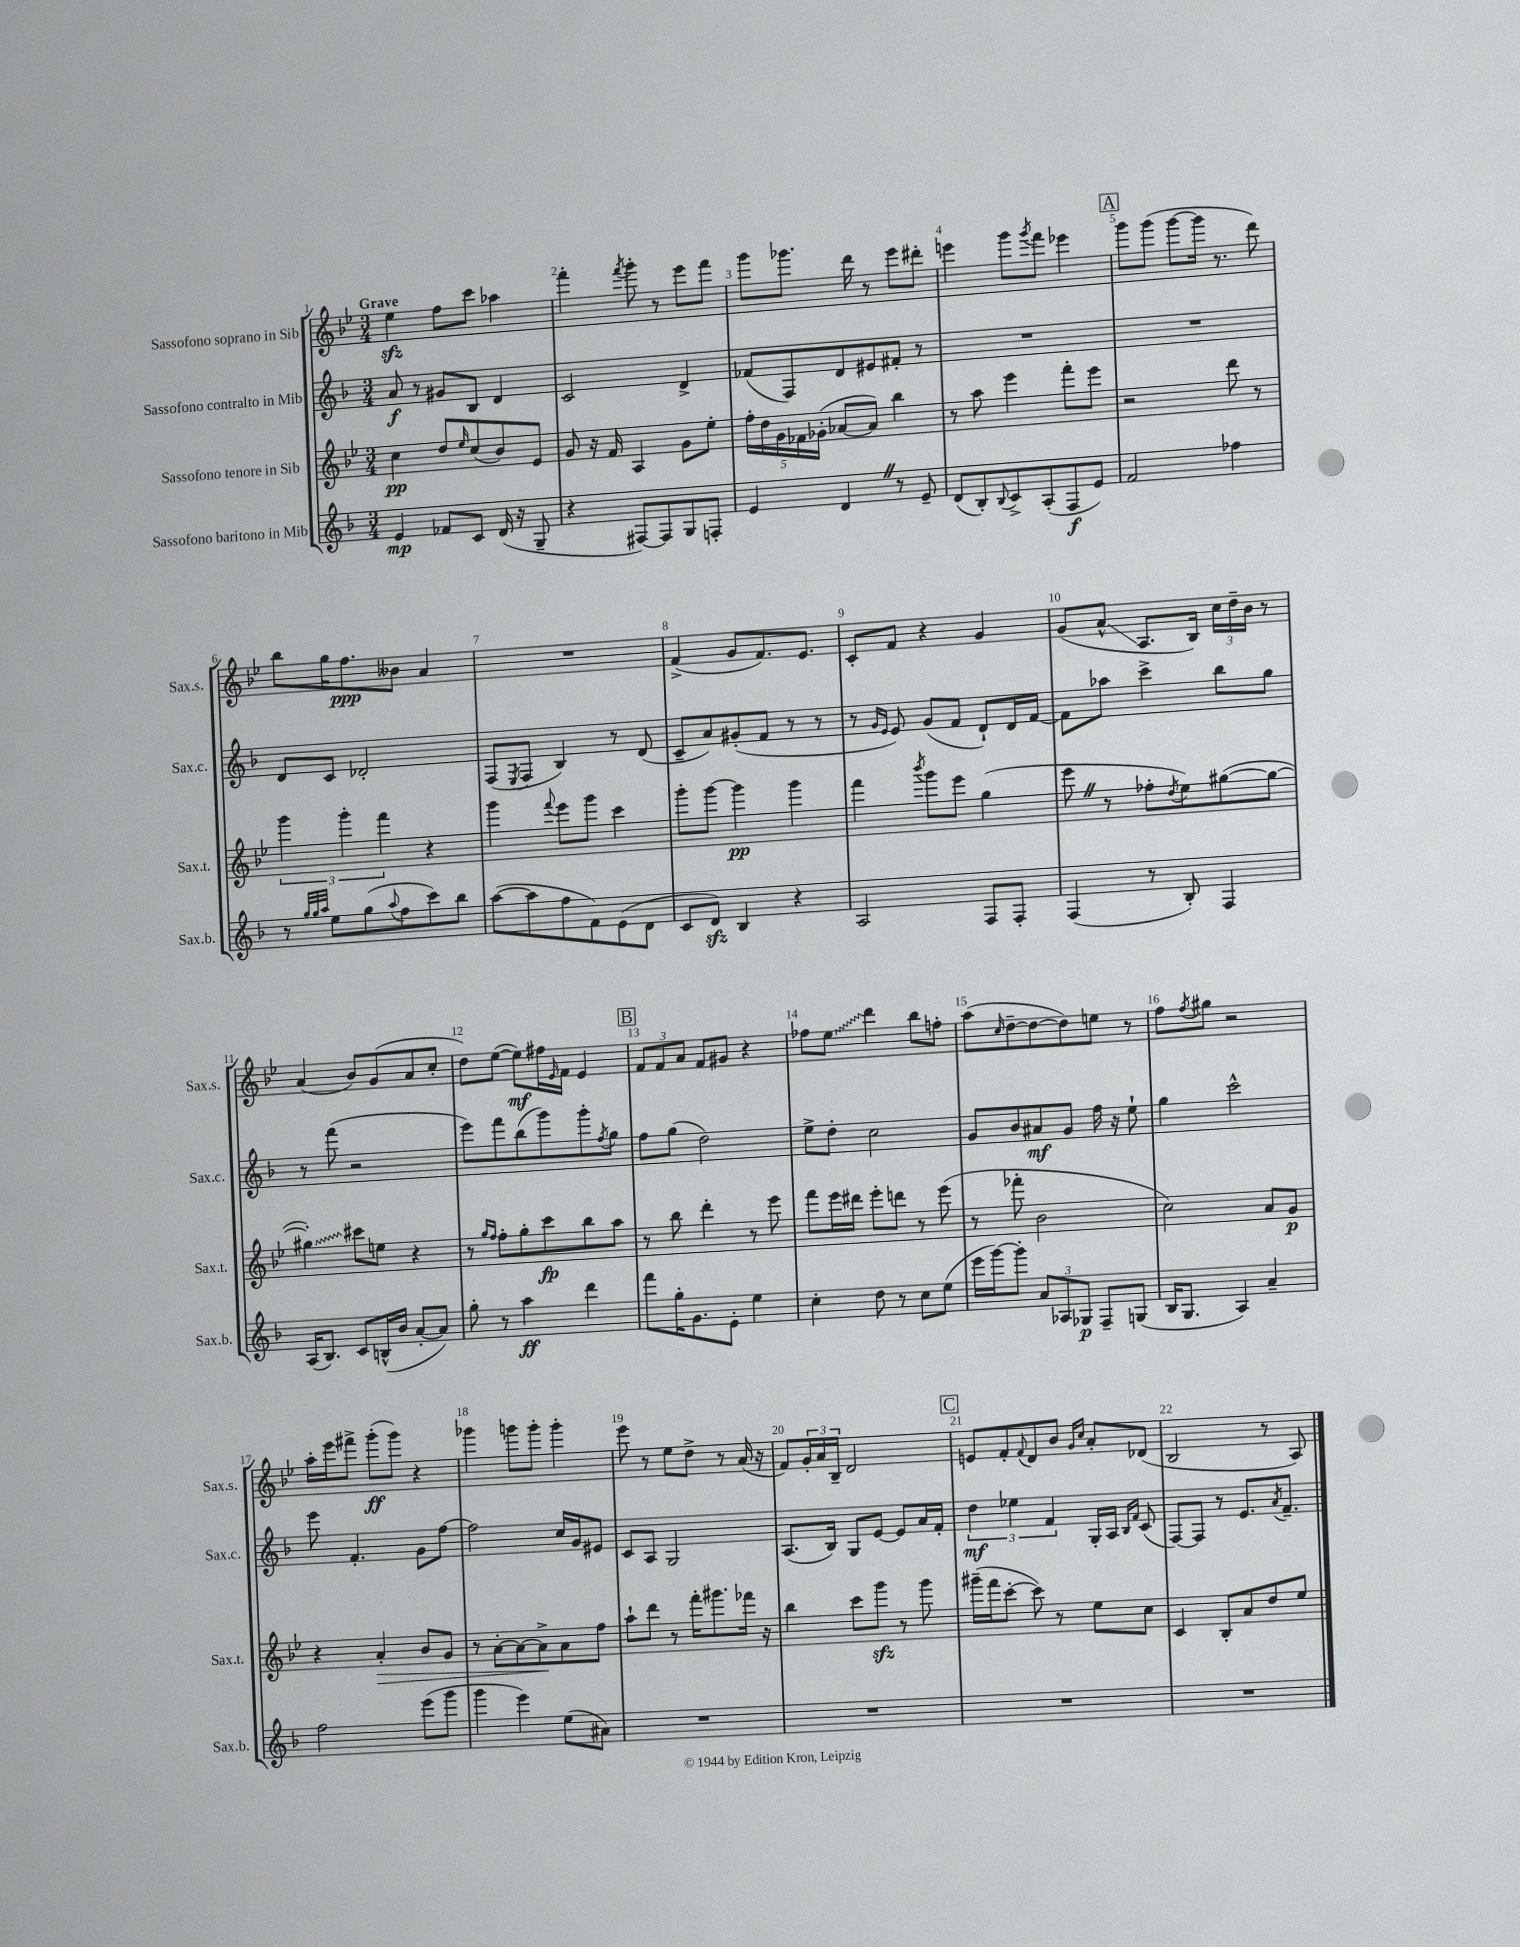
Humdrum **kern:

**kern	**kern	**kern	**kern
*staff4	*staff3	*staff2	*staff1
*clefG2	*clefG2	*clefG2	*clefG2
*k[b-]	*k[b-e-]	*k[b-]	*k[b-e-]
*M3/4	*M3/4	*M3/4	*M3/4
4e/	4cc\	8a/	4ee-\
.	.	8r	.
8f-/L	8dd/L	8g#/L	8ff\L
.	16qqee-/	.	.
8c/J	(8cc/	8B-/J	8ccc\J
(16d/	8b-/)	4d/	4aa-\
16r	.	.	.
8G~/	8e-/J	.	.
=	=	=	=
4r	8g/	2c/	4fff'\
.	16r	.	.
.	16f/	.	.
.	.	.	8qfff/
[8F#/L)	4A/	.	8ggg'\
8F#/]	.	.	8r
8G/	8g\L	4d^/	8eee-\L
8F'/J	8ee-'\J	.	8fff\J
=	=	=	=
4e/	20ff'\LL	(8f-/L	8ggg\L
.	20dd\	.	.
.	20g\	.	.
.	.	8F/)	8.ggg-\J
.	20f-\	.	.
.	(20g-'\JJ	.	.
4d/	[8a-/L	8d/	.
.	.	.	16ddd\
.	8a-/]J)	8e#/	8r
8r	4bb-\	8f#'/J	8eee-\L
8e~/	.	8r	8ddd#'\J
=	=	=	=
(8d/L	8r	2.r	4eee\
8B-'/)	8aa\	.	.
8qqB-/	.	.	.
8c^/	4eee-\	.	8ggg\L
.	.	.	8qggg/
(8A'/	.	.	8fff\J
8F/	8fff'\L	.	4eee-\
8e/J)	8eee-\J	.	.
=	=	=	=
2f/	2r	2.r	8ggg\L
.	.	.	(8ggg\J
.	.	.	[8ggg\L
.	.	.	16ggg\]Jk
.	.	.	8.r
4ff-\	8ddd\	.	.
.	8r	.	8ddd\)
=	=	=	=
8r	6ggg\	8d/L	8bb-\L
32qqgg/LLL	.	.	.
32qqgg/	.	.	.
32qqaa/JJJ	.	.	.
8ee\L	.	8c/J	16gg\K
.	6ggg'\	.	.
.	.	.	8.ff\
(8gg\	.	2d-'/	.
.	6fff\	.	.
8qqaa/	.	.	.
8ff\	.	.	8b--\J
8ccc\)	4r	.	4a/
8bb-\J	.	.	.
=	=	=	=
([8aa\L	4ggg\	(8F/L	2.r
.	.	8qE/	.
8aa\]	.	8F/J	.
.	8qqfff/	.	.
8ff\	8eee-\L	4B-/)	.
8f\)	8ggg\J	.	.
(8e\	4ccc\	8r	.
8d\J	.	(8d/	.
=	=	=	=
8c/L	8ggg'\L	8c~/L	(4f^/
8d/J)	[8ggg\J	8a/)	.
4B-/	4ggg\]	(8g#'/	8g/L
.	.	8f/J	8.f/)
4r	4ggg\	8r	.
.	.	.	8.e-/J
.	.	8r	.
=	=	=	=
2A/	4fff\	8r	8c'/L
.	.	16qqg/LL	.
.	.	16qqe/JJ	.
.	.	8e/)	8f/J
.	8qbbb-/	.	.
.	8ggg\L	(8g/L	4r
.	8eee-\J	8f/J	.
8F/L	(4gg\	8d`/L)	4g/
8F'/J	.	16d/L	.
.	.	[16f/JJ	.
=	=	=	=
(4F/	8eee-\	8f\]L	(8g/L
.	8r	8aa-\J	8a^^/J
8r	8ff-'\L	4ccc^\	8.A/L
.	8qdd/	.	.
8B-'/)	8ee-\)	.	.
.	.	.	16B-/Jk)
4F/	([8gg#\	8bb-\L	24cc\LL
.	.	.	24dd~\
.	.	.	24b-\JJ
.	8gg#\_J	8gg\J	8r
=	=	=	=
(16A/LK	4gg#'\])	8r	(4a/
8.B-/J)	.	.	.
.	.	(8fff\	.
8c/L	8ccc#\L	2r	8b-/L)
(16B^^/L	8ee\J	.	(8g/
16b-/JJ	.	.	.
[8a'/L	4r	.	8a/
8a/]J)	.	.	8cc'/J
=	=	=	=
8gg'\	8r	8eee\L)	8dd\L)
.	16qqgg/LL	.	.
.	16qqff/JJ	.	.
8r	8ff'\L	8fff\	([8ee-\J
4aa\	8gg'\	(8bb-\	8ee-\]L)
.	8ccc\	8ggg\)	16ff#\L
.	.	.	16qqe-/
.	.	.	16f\JJ
4ddd\	8bb-\	8ggg'\	4e-/
.	.	8qff/	.
.	8aa\J	8gg\J	.
=	=	=	=
8fff\L	8r	8ff\L	12f/L
.	.	.	12f/
16gg'\K	8bb-\	(8gg\J	.
.	.	.	12a/J
8.g\	.	.	.
.	4ddd'\	2dd\)	8f/L
8e'\J	.	.	8g#/J
4ee\	8r	.	4r
.	8eee-\	.	.
=	=	=	=
4cc'\	8fff\L	8ee^\L	8ff-\L
.	16eee-\L	8dd'\J	8ee-\J
.	16ddd#\JJ	.	.
8dd\	8eee-'\L	2cc\	4ddd\
8r	8ddd\J	.	.
8cc\L	8r	.	8bb-\L
(8ee\J	(8eee-\	.	8ff'\J
=	=	=	=
16eee\LL	8r	8g/L	(8aa\L
[16ggg\J)	.	.	.
.	.	.	16qqcc/
8ggg'\]J	8fff-'\	8b-/	[8dd~\
12a/L	2b-\	8a#/	8dd\_
12A-/	.	.	.
.	.	8g/J	8dd\])
12G-/J	.	.	.
8F~/L	.	16ff\	8ee\J
.	.	16r	.
(8G/J	.	8ee`\	8r
=	=	=	=
16B-/LK	2cc\)	4gg\	8ff\L
8.G/J	.	.	.
.	.	.	8qff/
.	.	.	8gg#\J
4A/)	.	2ccc^^\	2r
4a~/	8a/L	.	.
.	8g/J	.	.
=	=	=	=
2ff\	4r	8eee\	16aa'\LL
.	.	.	16eee-\J
.	.	4.f'/	8fff#^\J
.	4a'/	.	(8ggg'\L
.	.	.	8ggg\J)
(8eee\L	8b-/L	8g\L	4r
8ggg\J	8g/J	[8ff\J	.
=	=	=	=
4ggg\	8r	2ff\]	4ggg-\
.	[8a'\L	.	.
4eee\)	8a\_	.	8ggg\L
.	8a^\]	.	8ggg'\J
(8ee\L	8a\	16cc/LL	4ggg'\
.	.	16g/J	.
8a#\J)	8ff\J	8e#/J	.
=	=	=	=
2.r	8aa`\L	8c/L	8eee-\
.	8ddd\J	8A/J	8r
.	8r	2G/	8ee-\L
.	16fff'\LK	.	8dd^\J
.	8.ggg#\	.	.
.	.	.	8r
.	16fff-\Jk	.	(16a/
.	16r	.	16r
=	=	=	=
2.r	4bb-\	(8.A/L	8f/L)
.	.	.	24g'/L
.	.	.	24a/
.	.	16B-/Jk)	.
.	.	.	24B-~/JJ
.	8ccc\L	8G/L	2d/
.	8ggg\J	[8e/J	.
.	8r	8e/]L	.
.	8ggg\	16a/L	.
.	.	16f'/JJ	.
=	=	=	=
2.r	(16ggg#~\LL	6dd\	8e/L
.	16fff\J	.	.
.	[8ccc'\J	.	8f'/
.	.	6ee-\	.
.	.	.	8qqf/
.	8ccc\])	.	8d/
.	.	6f/	.
.	8r	.	8b-/J
.	.	.	16qqg/LL
.	.	.	16qqcc/JJ
.	8ee-\L	16G'/LL	8a'/L
.	.	16A/JJ	.
.	.	16qqB-/LL	.
.	.	16qqf/JJ	.
.	8cc\J	(8c/	(8d-/J
=	=	=	=
2.r	4c/	[8F/L)	2B-/
.	.	8F/]J	.
.	8B-'/L	8r	.
.	8a/	8.e/L	.
.	8dd/	.	8r
.	.	8qa/	.
.	.	8.f~/J	.
.	8ee-/J	.	8A/)
==	==	==	==
*-	*-	*-	*-
